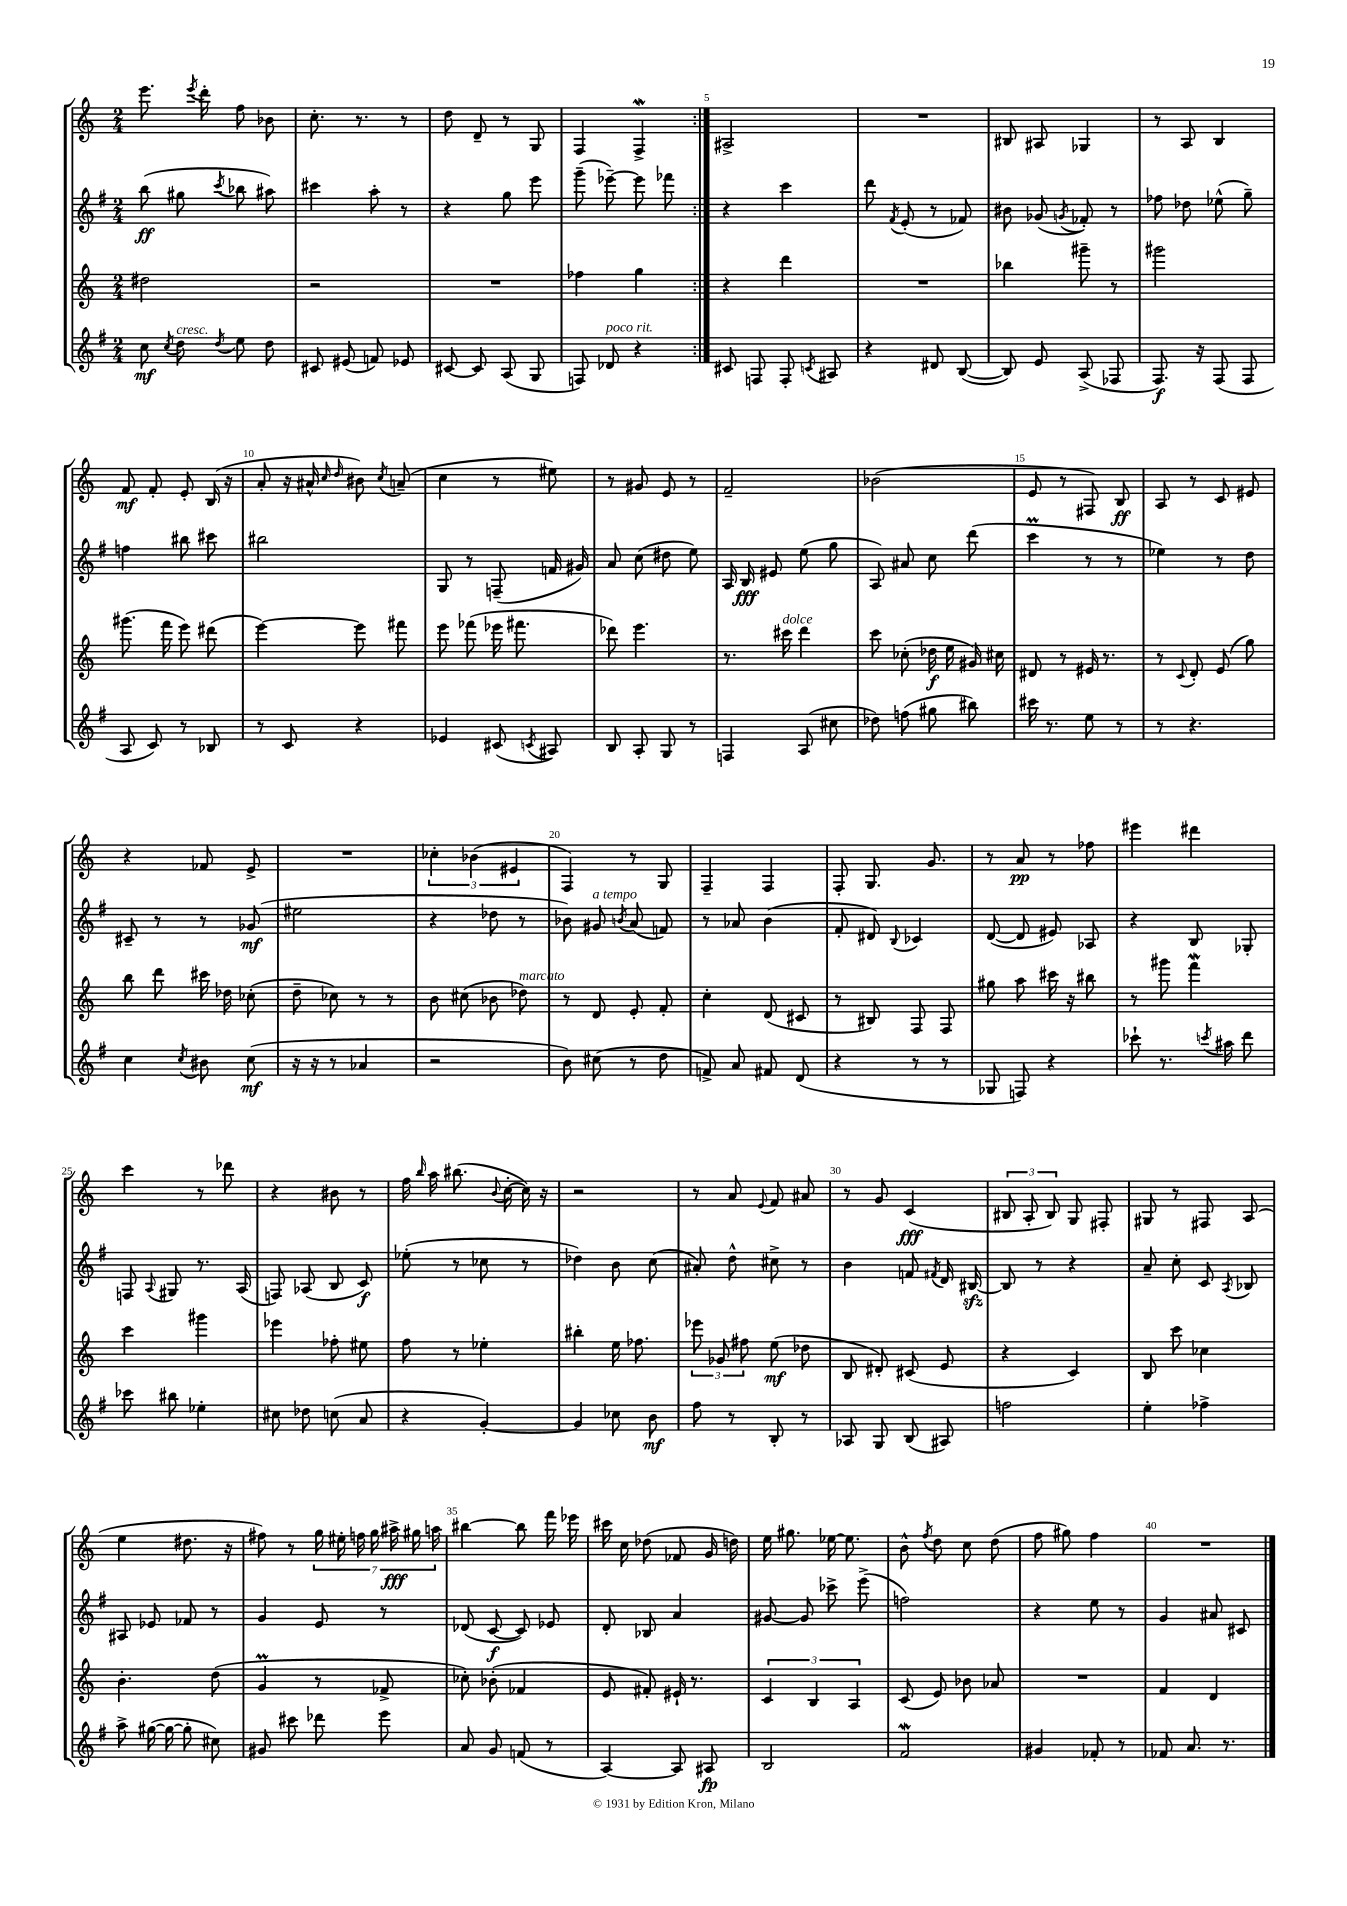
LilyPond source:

<<
\new StaffGroup <<
\new Staff = "s0" {
    \clef treble \key c \major \numericTimeSignature \time 2/4
    \autoBeamOff \repeat volta 2 { e'''8. \acciaccatura { e'''8 } d'''16-. f''8 bes'8 |
    c''8.-. r8. r8 |
    d''8 d'8-- r8 g8 |
    f4 f4->\mordent | }
    ais2-> |
    R2 |
    bis8 ais8 ges4 |
    r8 a8 b4 |
    f'8\mf f'8-. e'8-. b16( r16 |
    a'8-. r16 ais'16-^ \grace { c''16 d''16 } bis'8) \acciaccatura { c''8 } a'8--( |
    c''4 r8 eis''8) |
    r8 gis'8 e'8 r8 |
    f'2-- |
    bes'2( |
    e'8 r8 fis8) b8\ff |
    a8 r8 c'8 eis'8 |
    r4 fes'8 e'8-> |
    R2 |
    \tuplet 3/2 { ces''4-. bes'4( eis'4 } |
    f4) r8 g8 |
    f4-- f4 |
    f8-. g8. g'8. |
    r8 a'8\pp r8 fes''8 |
    eis'''4 dis'''4 |
    c'''4 r8 des'''8 |
    r4 bis'8 r8 |
    f''16 \grace { b''16 } a''16 bis''8.( \appoggiatura { b'8 } c''16~-. c''16) r16 |
    r2 |
    r8 a'8 \appoggiatura { e'8 } f'8 ais'8 |
    r8 g'8 c'4\fff( |
    \tuplet 3/2 { bis8 a8-. bis8) } g8 fis8-. |
    gis8 r8 fis8 a8( |
    e''4 dis''8. r16 |
    fis''8) r8 \tuplet 7/4 { g''16 eis''16-. f''16 g''16 ais''16->\fff gis''16 a''16 } |
    bis''4~ bis''8 f'''16 ees'''16 |
    cis'''16 c''16 des''8( fes'8 g'16 d''16) |
    e''16 gis''8. ees''16~ ees''8. |
    b'8-^ \acciaccatura { f''8 } d''8 c''8 d''8( |
    f''8 gis''8) f''4 |
    R2 \bar "|." |
}
\new Staff = "s1" {
    \clef treble \key g \major \numericTimeSignature \time 2/4
    \autoBeamOff \repeat volta 2 { b''8\ff( gis''8 \acciaccatura { c'''8 } bes''8 ais''8) |
    cis'''4 a''8-. r8 |
    r4 g''8 e'''8 |
    g'''8--( ees'''8~--) ees'''8 fes'''8 | }
    r4 c'''4 |
    d'''8 \acciaccatura { fis'8 } e'8-.( r8 fes'8) |
    bis'8 ges'8( \acciaccatura { g'8 } fes'8-.) r8 |
    fes''8 des''8 ees''8-^( g''8--) |
    f''4 bis''8 cis'''8 |
    bis''2 |
    g8 r8 f8--( f'16 gis'16) |
    a'8 c''8( dis''8 e''8) |
    a16 b16\fff eis'8 e''8( g''8 |
    a8) ais'8 c''8 d'''8( |
    c'''4\prall r8 r8 |
    ees''4) r8 d''8 |
    cis'8-- r8 r8 ges'8\mf( |
    eis''2 |
    r4 des''8 r8 |
    bes'8) gis'8^\markup { \italic "a tempo" } \acciaccatura { b'8 } a'8( f'8) |
    r8 aes'8 b'4( |
    fis'8-. dis'8) \appoggiatura { b8 } ces'4 |
    d'8~( d'8 eis'8) aes8 |
    r4 b8 ges8-. |
    f8 \appoggiatura { a8 } gis8 r8. a16( |
    f8) aes8( b8 c'8\f) |
    ees''8-.( r8 ces''8 r8 |
    des''4) b'8 c''8( |
    ais'8-.) d''8-^ cis''8-> r8 |
    b'4 f'8 \acciaccatura { fis'8 } d'16 bis16~\sfz |
    bis8 r8 r4 |
    a'8-- c''8-. c'8 \acciaccatura { a8 } bes8 |
    ais8 ees'8 fes'8 r8 |
    g'4 e'8 r8 |
    des'8( c'8~\f c'8) ees'8 |
    d'8-. bes8 a'4 |
    gis'8~ gis'8 ces'''8-> e'''8->( |
    f''2) |
    r4 e''8 r8 |
    g'4 ais'8 cis'8 \bar "|." |
}
\new Staff = "s2" {
    \clef treble \key c \major \numericTimeSignature \time 2/4
    \autoBeamOff \repeat volta 2 { dis''2 |
    r2 |
    R2 |
    fes''4 g''4 | }
    r4 d'''4 |
    R2 |
    bes''4 gis'''8-- r8 |
    gis'''2 |
    gis'''8.( f'''16 e'''8) dis'''8( |
    e'''4~) e'''8 fis'''8 |
    e'''8 fes'''8( ees'''16 fis'''8. |
    des'''8) e'''4. |
    r8. cis'''16^\markup { \italic "dolce" } d'''4 |
    c'''8 ces''8-.( des''16\f e''16 gis'16) cis''16 |
    dis'8 r8 eis'16 r8. |
    r8 \appoggiatura { c'8 } d'8-. e'8( g''8) |
    b''8 d'''8 cis'''16 des''16 ces''8-.( |
    d''8-- ces''8) r8 r8 |
    b'8 cis''8( bes'8 des''8^\markup { \italic "marcato" }) |
    r8 d'8 e'8-. f'8-. |
    c''4-. d'8( cis'8 |
    r8 bis8) f8 f8 |
    gis''8 a''8 cis'''16 r16 bis''8 |
    r8 gis'''8 f'''4\mordent |
    c'''4 gis'''4 |
    ees'''4 fes''8-. eis''8 |
    f''8 r8 ees''4-. |
    bis''4-. e''16 fes''8. |
    \tuplet 3/2 { ees'''8 ges'8 fis''8 } e''8\mf( des''8 |
    b8 dis'8-.) cis'8( e'8 |
    r4 c'4) |
    b8 c'''8 ces''4 |
    b'4.-. d''8( |
    g'4\prall r8 fes'8-> |
    ces''8-.) bes'8-.( fes'4 |
    e'8 fis'8-.) eis'16-! r8. |
    \tuplet 3/2 { c'4 b4 a4 } |
    c'8( e'8) bes'8 aes'8 |
    R2 |
    f'4 d'4 \bar "|." |
}
\new Staff = "s3" {
    \clef treble \key g \major \numericTimeSignature \time 2/4
    \autoBeamOff \repeat volta 2 { c''8\mf \acciaccatura { c''8 } d''8^\markup { \italic "cresc." } \acciaccatura { d''8 } e''8 d''8 |
    cis'8 eis'8( f'8) ees'8 |
    cis'8~ cis'8 a8( g8 |
    f8) des'8^\markup { \italic "poco rit." } r4 | }
    cis'8 f8 f8-. \acciaccatura { c'8 } ais8 |
    r4 dis'8 b8~( |
    b8) e'8 a8->( fes8 |
    fis8.\f) r16 fis8( fis8 |
    a8 c'8) r8 bes8 |
    r8 c'8 r4 |
    ees'4 cis'8( \acciaccatura { c'8 } ais8) |
    b8 a8-. g8 r8 |
    f4 a8( cis''8 |
    des''8) f''8( gis''8 bis''8) |
    cis'''16 r8. e''8 r8 |
    r8 r4. |
    c''4 \acciaccatura { c''8 } bis'8 c''8\mf( |
    r16 r16 r8 aes'4 |
    r2 |
    b'8) cis''8( r8 d''8 |
    f'8->) a'8 fis'8 d'8( |
    r4 r8 r8 |
    ges8 f8) r4 |
    ces'''8-! r8. \acciaccatura { c'''8 } ais''16 d'''8 |
    ces'''8 bis''8 ees''4-. |
    cis''8 des''8 c''8( a'8 |
    r4 g'4~-.) |
    g'4 ces''8 b'8\mf |
    fis''8 r8 b8-. r8 |
    aes8 g8 b8( ais8) |
    f''2 |
    e''4-. fes''4-> |
    a''8-> gis''16~( gis''16~ gis''8-. cis''8) |
    gis'8 cis'''8 des'''8 e'''8 |
    a'8 g'8 f'8( r8 |
    a4~) a8 ais8\fp |
    b2 |
    fis'2\mordent |
    gis'4 fes'8-. r8 |
    fes'8 a'8. r8. \bar "|." |
}
>>
>>
\layout { \context { \Score \override BarNumber.break-visibility = ##(#f #t #t) barNumberVisibility = #(every-nth-bar-number-visible 5) } }
